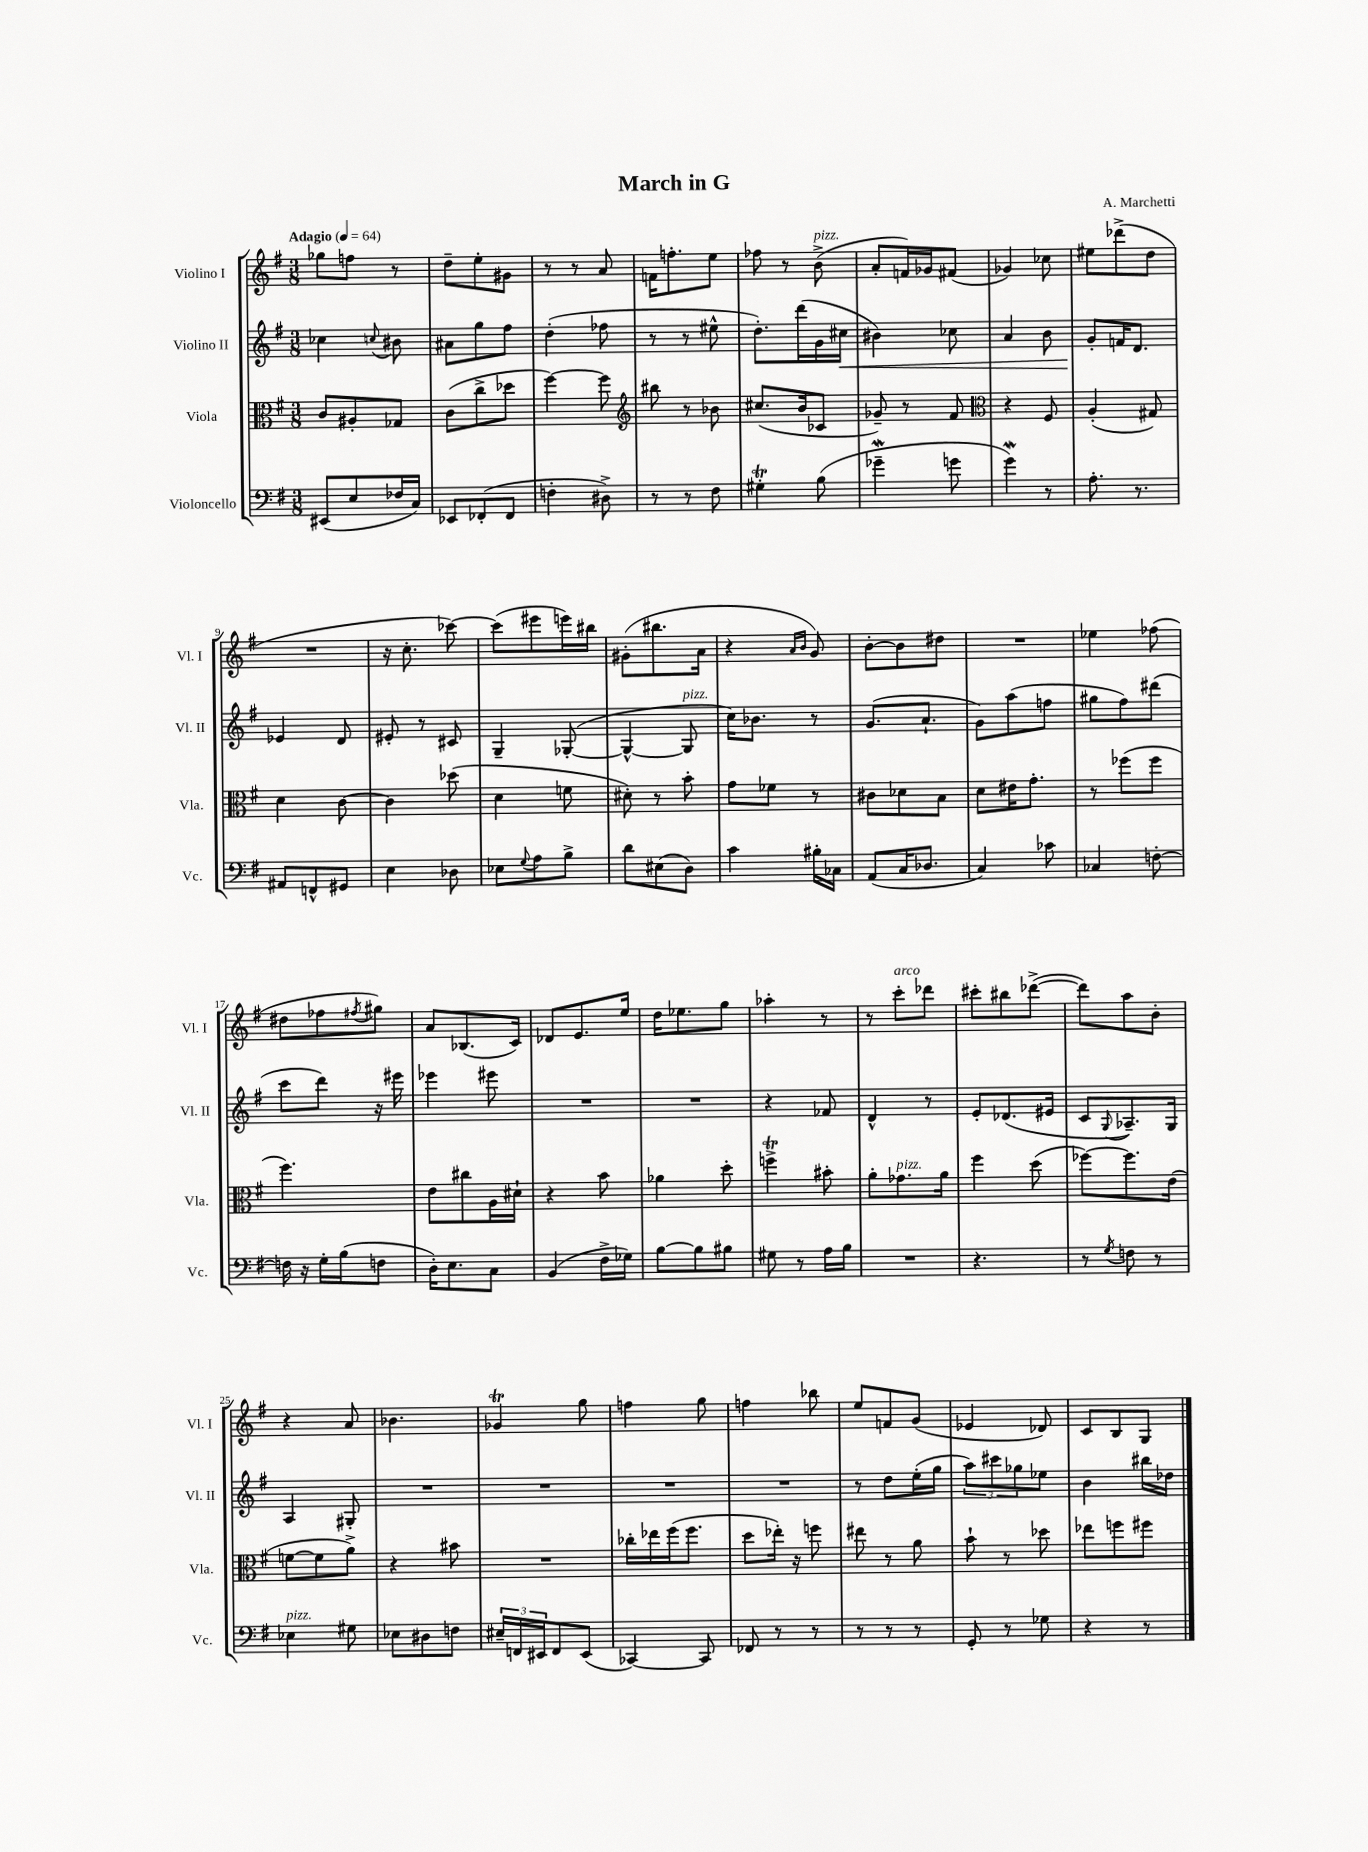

**kern	**kern	**kern	**kern
*staff4	*staff3	*staff2	*staff1
*clefF4	*clefC3	*clefG2	*clefG2
*k[f#]	*k[f#]	*k[f#]	*k[f#]
*M3/8	*M3/8	*M3/8	*M3/8
*MM64	*MM64	*MM64	*MM64
(8EE#	8c	4cc-	8gg-
8E	8A#'	.	8ff
.	.	8qqcc	.
16F-	8G-	8b#	8r
16C)	.	.	.
=	=	=	=
8EE-	(8c	8a#	8dd~
(8FF-'	8cc^	8gg	8ee'
8FF-	8dd-	8ff#	8g#
=	=	=	=
4F'	[4ff#)	(4dd'	8r
.	.	.	8r
8D#^)	8ff#]	8ff-	8a
=	=	=	=
*	*clefG2	*	*
8r	8bb#	8r	16f
.	.	.	8.ff'
8r	8r	8r	.
8F#	8b-	8ee#^^	8ee
=	=	=	=
4G#'	(8.cc#	8.dd')	8ff-
.	.	.	8r
.	16b	(16ddd	.
(8B	8c-	16g	(8b^
.	.	16cc#	.
=	=	=	=
4g-~	8g-~)	4b#)	8a'
.	8r	.	16f)
.	.	.	16g-
8g	8f#	8cc-	(8f#
=	=	=	=
*	*clefC3	*	*
4g)	4r	4a	4g-)
8r	8F#	8b	8cc-
=	=	=	=
8.A'	(4A'	8g'	8ee#
.	.	16f	(8ddd-^
8.r	.	8.d	.
.	8G#)	.	8dd
=	=	=	=
8AA#	4d	4e-	4.r
8FF^^	.	.	.
8GG#	[8c	8d	.
=	=	=	=
4E	4c]	8e#'	16r
.	.	.	8.cc'
.	.	8r	.
8D-	(8dd-	8c#	[8ccc-)
=	=	=	=
8E-	4d	4G~	(8ccc-]
8qqG	.	.	.
8A	.	.	8eee#
8B^	8f	([8G-'	16eee)
.	.	.	16bb#
=	=	=	=
8d	8d#')	4G-^^_	(8g#'
(8E#	8r	.	8.bb#
8D)	8b'	8G-]	.
.	.	.	16a
=	=	=	=
4c	8g	16cc)	4r
.	.	8.b-	.
.	8f-	.	.
.	.	.	16qqa
.	.	.	16qqb
16B#'	8r	8r	8g)
16C-	.	.	.
=	=	=	=
(8AA	8c#	(8.g	[8b'
16C	8d-	.	8b]
8.D-	.	8.a`	.
.	8B	.	8dd#
=	=	=	=
4C)	8d	8g)	4.r
.	16e#	(8aa	.
.	8.g'	.	.
8c-	.	8ff	.
=	=	=	=
4C-	8r	8gg#	4ee-
.	(8ff-	8ff#)	.
[8F'	8ff-	(8ddd#	(8ff-
=	=	=	=
16F]	4.ff#)	8ccc	8dd#
16r	.	.	.
16G'	.	8ddd)	8ff-
(16B	.	.	.
.	.	.	8qff#
8F	.	16r	8gg#)
.	.	16eee#	.
=	=	=	=
16D')	8e	4eee-	8a
8.E	.	.	.
.	8cc#	.	(8.B-
8C	16A	8eee#	.
.	16d#`	.	16c)
=	=	=	=
(4BB	4r	4.r	8d-
.	.	.	8.e
16F#^	8b	.	.
16G-)	.	.	16ee
=	=	=	=
[8B	4a-	4.r	16dd
.	.	.	8.ee-
8B]	.	.	.
8B#	8dd'	.	8gg
=	=	=	=
8G#	4ff^	4r	4aa-'
8r	.	.	.
16A	8b#'	8f-	8r
16B	.	.	.
=	=	=	=
4.r	8a'	4d^^	8r
.	8.g-	.	8ccc'
.	.	8r	8ddd-
.	16a	.	.
=	=	=	=
4.r	4ff#	8e'	8ccc#'
.	.	(8.d-	8bb#
.	(8dd	.	([8ddd-^
.	.	16e#	.
=	=	=	=
8r	[8ff-)	8c	8ddd-])
8qG	.	8qqG	.
8F	8.ff-]	8.A-~)	8aa
8r	.	.	8b'
.	(16e	16G	.
=	=	=	=
4E-	[8f	4A	4r
.	8f]	.	.
8G#	8a^)	8G#'	8a
=	=	=	=
8E-	4r	4.r	4.b-
8D#	.	.	.
8F	8b#	.	.
=	=	=	=
24E#~	4.r	4.r	4g-
24FF	.	.	.
24EE#	.	.	.
8FF	.	.	.
(8EE#	.	.	8gg
=	=	=	=
[4CC-)	16cc-'	4.r	4ff
.	16ee-	.	.
.	(16ff#	.	.
.	8.ff#	.	.
8CC-]	.	.	8gg
=	=	=	=
8FF-	8dd	4.r	4ff
8r	16ee-')	.	.
.	16r	.	.
8r	8ff	.	8bb-
=	=	=	=
8r	8ee#	8r	8ee
8r	8r	8dd	8f
8r	8a	(16ee'	(8g
.	.	16gg	.
=	=	=	=
8GG'	8b`	12aa)	4e-
.	.	12ccc#	.
8r	8r	.	.
.	.	12gg-	.
8G-	8dd-	8ee-	8d-)
=	=	=	=
4r	8ee-	4b	8c
.	8ff	.	8B
8r	8ff#	16bb#	8G
.	.	16dd-	.
==	==	==	==
*-	*-	*-	*-
